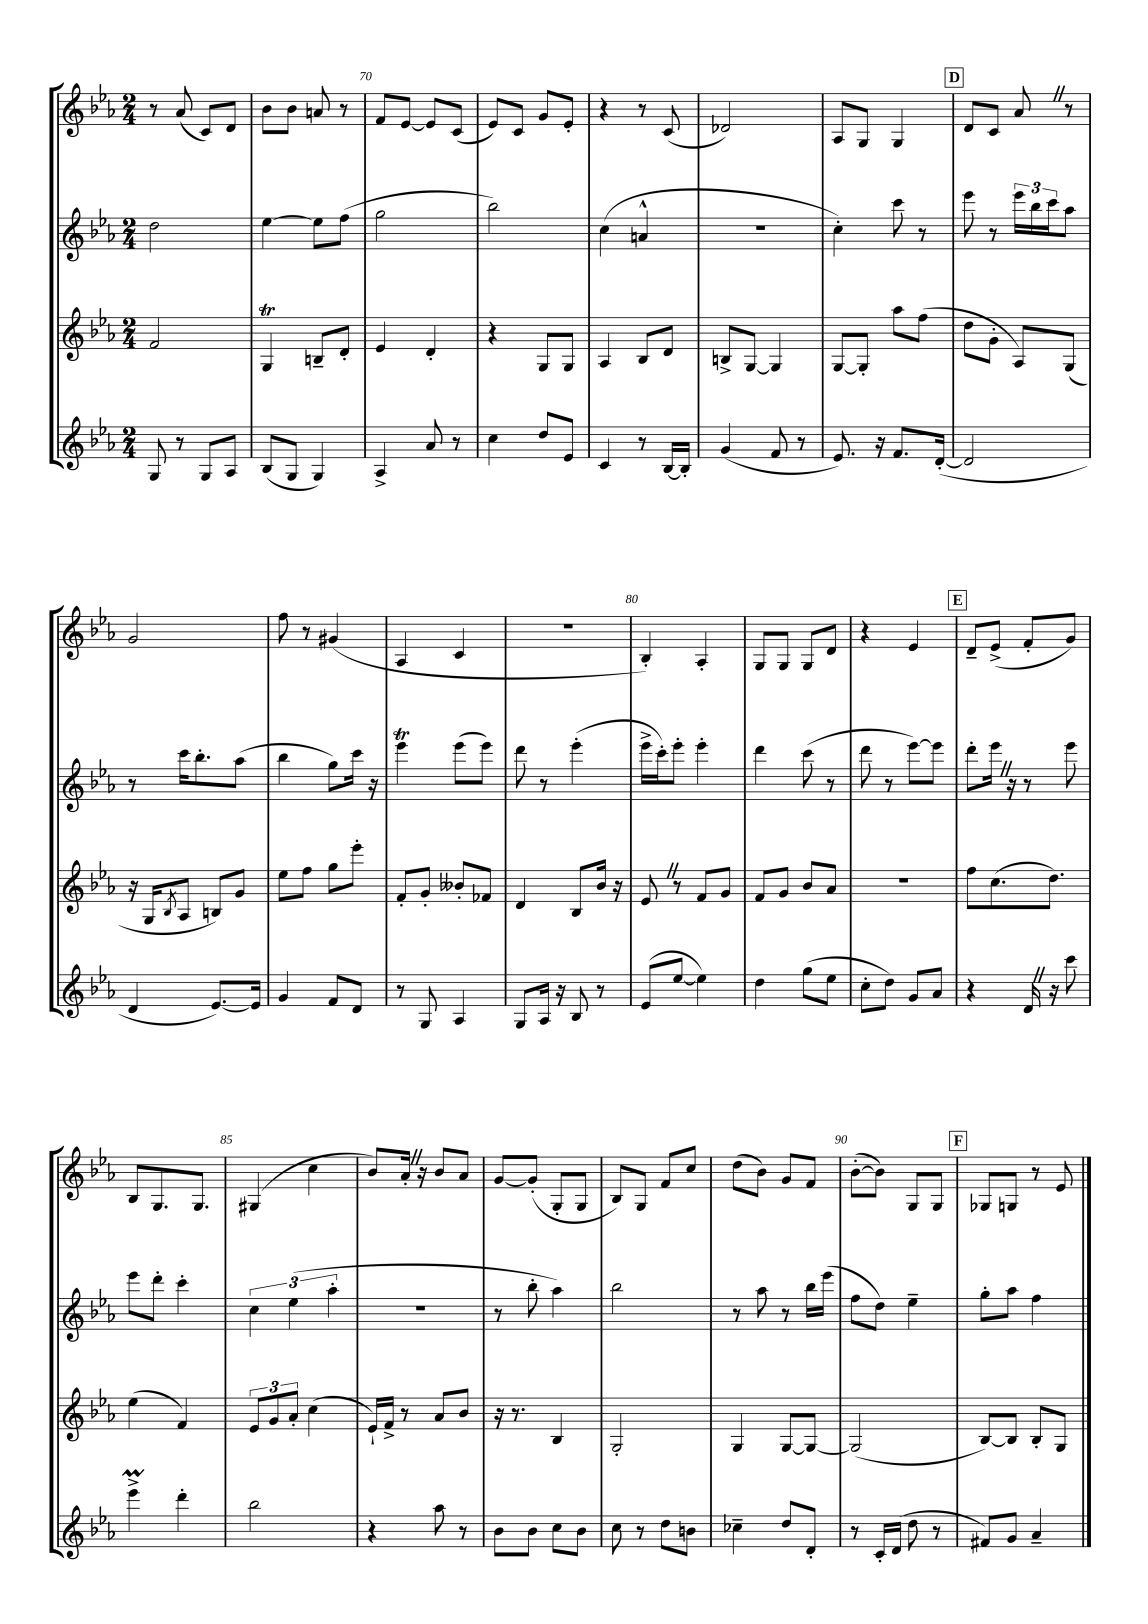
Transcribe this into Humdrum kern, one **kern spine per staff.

**kern	**kern	**kern	**kern
*staff4	*staff3	*staff2	*staff1
*clefG2	*clefG2	*clefG2	*clefG2
*k[b-e-a-]	*k[b-e-a-]	*k[b-e-a-]	*k[b-e-a-]
*M2/4	*M2/4	*M2/4	*M2/4
8G	2f	2dd	8r
8r	.	.	(8a-
8G	.	.	8c)
8A-	.	.	8d
=	=	=	=
(8B-	4G	[4ee-	8b-
8G	.	.	8b-
4G)	8B~	8ee-]	8a
.	8d'	(8ff	8r
=	=	=	=
4A-^	4e-	2gg	8f
.	.	.	[8e-
8a-	4d'	.	8e-]
8r	.	.	(8c
=	=	=	=
4cc	4r	2bb-)	8e-)
.	.	.	8c
8dd	8G	.	8g
8e-	8G	.	8e-'
=	=	=	=
4c	4A-	(4cc	4r
8r	8B-	4a^^	8r
[16B-	8d	.	(8c
16B-']	.	.	.
=	=	=	=
(4g	8B^	2r	2d-)
.	[8G	.	.
8f	4G]	.	.
8r	.	.	.
=	=	=	=
8.e-)	[8G	4cc')	8A-
.	8G']	.	8G
16r	.	.	.
8.f	8aa-	8ccc	4G
.	(8ff	8r	.
([16d'	.	.	.
=	=	=	=
2d]	8dd	8eee-	8d
.	8g'	8r	8c
.	8A-)	24eee-	8a-
.	.	24bb-	.
.	.	24ccc	.
.	(8G	8aa-	8r
=	=	=	=
4d	16r	8r	2g
.	16G	.	.
.	8qB-	.	.
.	8A-	16ccc	.
.	.	8.bb-'	.
[8.e-)	8B)	.	.
.	8g	(8aa-	.
16e-]	.	.	.
=	=	=	=
4g	8ee-	4bb-	8ff
.	8ff	.	8r
8f	8gg	8gg)	(4g#
8d	8eee-'	16ccc	.
.	.	16r	.
=	=	=	=
8r	8f'	4eee-	4A-
8G	8g'	.	.
4A-	8b--'	(8eee-	4c
.	8f-	8eee-)	.
=	=	=	=
8G	4d	8ddd	2r
16A-	.	8r	.
16r	.	.	.
8B-	8B-	(4eee-'	.
8r	16b-	.	.
.	16r	.	.
=	=	=	=
(8e-	8e-	16eee-^	4B-')
.	.	16ccc')	.
[8ee-	8r	8eee-'	.
4ee-])	8f	4eee-'	4A-'
.	8g	.	.
=	=	=	=
4dd	8f	4ddd	8G
.	8g	.	8G
(8gg	8b-	(8ccc	8G
8ee-	8a-	8r	8d
=	=	=	=
8cc'	2r	8ddd	4r
8dd)	.	8r	.
8g	.	[8eee-)	4e-
8a-	.	8eee-]	.
=	=	=	=
4r	8ff	8ddd'	8d~
.	(8.cc	16eee-	(8e-^
.	.	16r	.
16d	.	8r	8f'
16r	8.dd)	.	.
8ccc	.	8eee-	8g)
=	=	=	=
4eee-^	(4ee-	8eee-	8B-
.	.	8ddd'	8.G
4ddd'	4f)	4ccc'	.
.	.	.	8.G
=	=	=	=
2bb-	12e-	6cc	(4G#
.	12g	.	.
.	12a-'	(6ee-	.
.	(4cc	.	4cc
.	.	6aa-'	.
=	=	=	=
4r	16e-`)	2r	8b-)
.	16f^	.	.
.	8r	.	16a-'
.	.	.	16r
8aa-	8a-	.	8b-
8r	8b-	.	8a-
=	=	=	=
8b-	16r	8r	[8g
.	8.r	.	.
8b-	.	8bb-'	(8g']
8cc	4B-	4aa-)	8G'
8b-	.	.	8G
=	=	=	=
8cc	2G'	2bb-	8B-)
8r	.	.	8G
8dd	.	.	8f
8b	.	.	8cc
=	=	=	=
4cc-~	4G	8r	(8dd
.	.	8aa-	8b-)
8dd	[8G	8r	8g
8d'	8G_	16bb-	8f
.	.	(16eee-	.
=	=	=	=
8r	(2G]	8ff	([8b-'
16c'	.	8dd)	8b-])
(16d	.	.	.
8dd	.	4ee-~	8G
8r	.	.	8G
=	=	=	=
8f#)	[8B-)	8gg'	8G-
8g	8B-]	8aa-	8G
4a-~	8B-'	4ff	8r
.	8G	.	8e-
==	==	==	==
*-	*-	*-	*-
